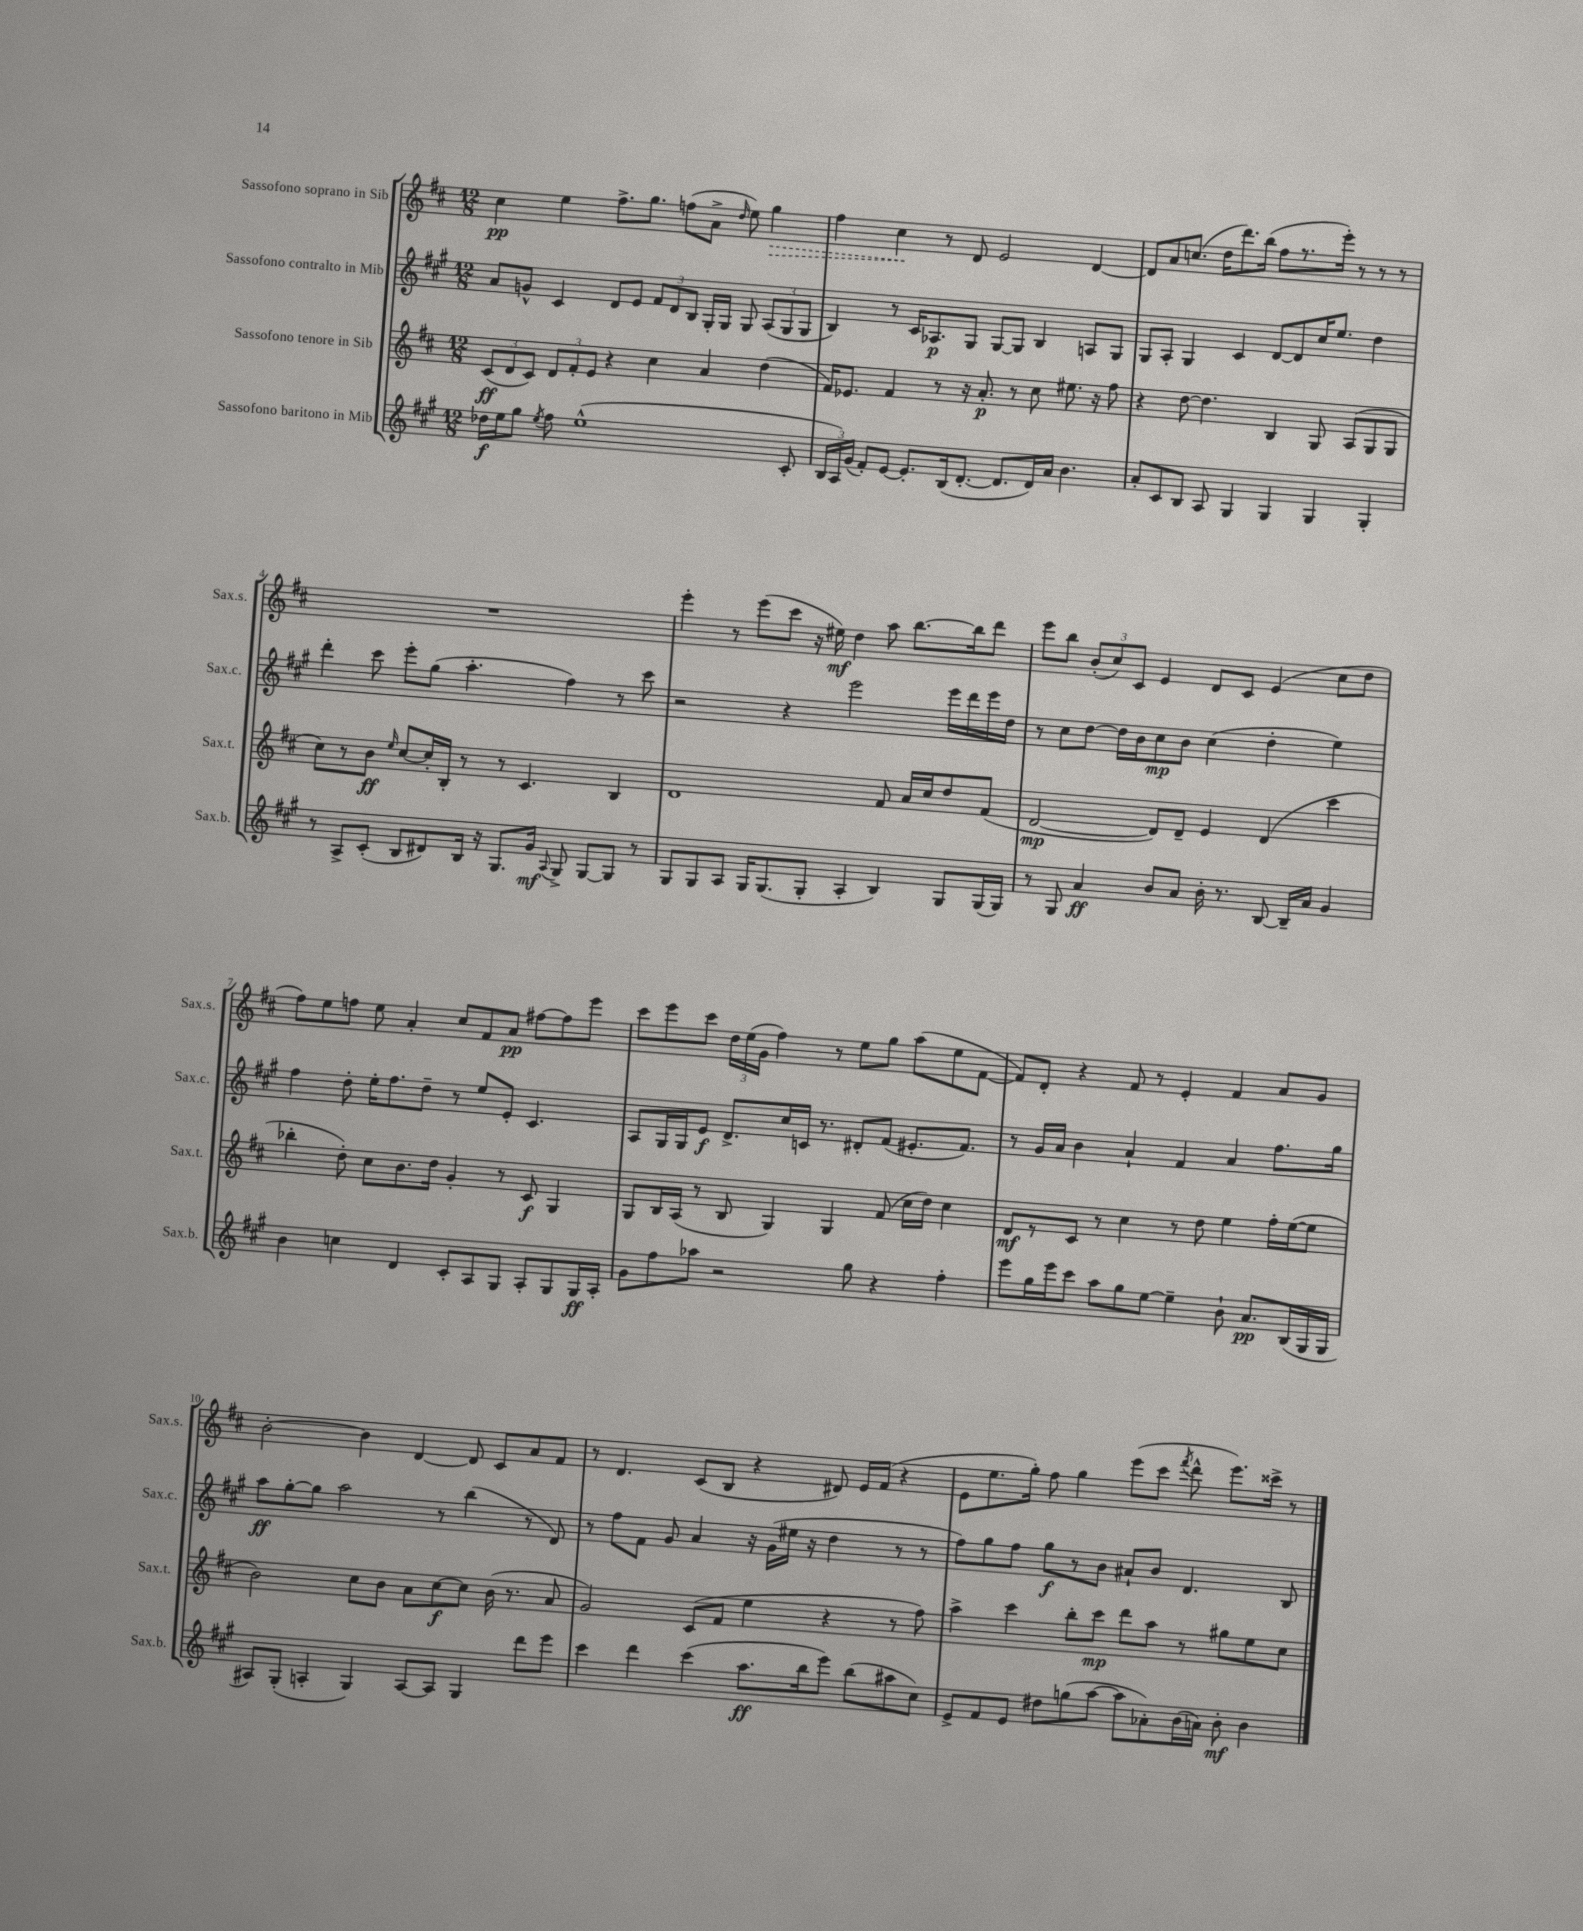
<<
\new StaffGroup <<
\new Staff = "s0" \with { instrumentName = "Sassofono soprano in Sib" shortInstrumentName = "Sax.s." } {
    \clef treble \key d \major \numericTimeSignature \time 12/8
    \autoBeamOff cis''4\pp e''4 fis''8.[-> g''8.] f''8[( a'8]-> \grace { d''16 } e''8) \once \override Hairpin.style = #'dashed-line g''4\> |
    fis''4 cis''4\! r8 d'8 e'2 d'4~ |
    d'8[ a'8 c''8.]( d''16[ d'''8.) b''16]( fis''8[ r8. e'''16]-.) r8 r8 r8 |
    R1. |
    e'''4-. r8 e'''8[( cis'''8] r16 eis''16\mf) d''4 a''8 b''8.[~ b''16 d'''8] |
    e'''8[ b''8] \tuplet 3/2 { b'8[-.( cis''8) cis'8] } e'4 d'8[ cis'8] e'4( cis''8[ d''8] |
    fis''8[) e''8 f''8] e''8 a'4-. cis''8[ fis'8 a'8]\pp fis''8[~ fis''8 e'''8] |
    cis'''8[ e'''8 cis'''8] \tuplet 3/2 { d''16[ e''16( g'16] } fis''4) r8 e''8[ g''8] a''8[( e''8 fis'8]~ |
    fis'8[) d'8]-. r4 fis'8 r8 e'4-. fis'4 a'8[ g'8] |
    b'2~-. b'4 d'4~ d'8 cis'8[ a'8 fis'8] |
    r8 d'4. cis'8[( b8] r4 dis'8) e'16[ fis'16]( r4 |
    e'8[ e''8. g''16]-.) fis''8 g''4 e'''8[( cis'''8] \acciaccatura { fis'''8 } d'''8-^ e'''8.[) cisis'''16]-> r8 \bar "|." |
}
\new Staff = "s1" \with { instrumentName = "Sassofono contralto in Mib" shortInstrumentName = "Sax.c." } {
    \clef treble \key a \major \numericTimeSignature \time 12/8
    \autoBeamOff a'8[ g'8]-^ cis'4 d'8[ e'8] \tuplet 3/2 { fis'8[ d'8 b8] } gis16[-. gis16] gis8 \tuplet 3/2 { a8[( gis8 gis8] } |
    b4) r8 cis'16[ aes8.\p gis8] gis8[~ gis8] b4 a8[ gis8] |
    gis8[ a8]-. gis4 cis'4 d'8[~ d'8 cis''16 e''8.] d''4 |
    d'''4-. cis'''8 e'''8[-. gis''8]( a''4.-. fis''4) r8 cis'''8 |
    r2 r4 e'''2 e'''16[ d'''16 e'''16 d''16] |
    r8 cis''8[ d''8]~ d''16[ b'16 cis''8\mp b'8] cis''4( d''4-. e''4) |
    fis''4 d''8-. e''16[-. fis''8. d''8]-- r8 e''8[ e'8]-. cis'4. |
    a8[ gis16 gis16 e'8]\f d'8.[-> cis''16 c'16] r8. dis'8[-. fis'8]( eis'8.[-. fis'8.]) |
    r8 gis'16[ a'16] b'4 a'4-! fis'4 a'4 fis''8.[ gis''16] |
    a''8[\ff gis''8~-. gis''8] a''2 r8 b''4( r8 d'8) |
    r8 fis''8[ fis'8] gis'8 a'4 r16 gis'16[( eis''16] r16 d''4 r8 r8 |
    fis''8[) gis''8 fis''8] gis''8[\f r8 b'8] ais'8[-! b'8] d'4. b8 \bar "|." |
}
\new Staff = "s2" \with { instrumentName = "Sassofono tenore in Sib" shortInstrumentName = "Sax.t." } {
    \clef treble \key d \major \numericTimeSignature \time 12/8
    \autoBeamOff \tuplet 3/2 { cis'8[\ff( d'8 cis'8]) } \tuplet 3/2 { d'8[ fis'8-. e'8] } r4 cis''4 a'4 d''4( |
    fis'16[) ees'8.] fis'4 r8 r16 a'8.-.\p r8 cis''8 eis''8. r16 fis''8 |
    r4 d''8~ d''4. b4 g8 a8[( g8 g8] |
    cis''8[) r8 b'8]\ff \grace { e''16 } cis''8[~ cis''16-. b16]-. r8 r8 cis'4. b4 |
    d'1 fis'8 a'16[ cis''16 d''8 fis'8]( |
    d'2~\mp d'8[) d'8]-- e'4 d'4( cis'''4 |
    bes''4-. d''8-.) cis''8[ b'8. d''16] g'4-. r8 cis'8\f g4 |
    g8[ b16 a16]( r8 b8 g4) g4 fis'8( cis''16[ d''16]) cis''4 |
    d'8[\mf r8 cis'8] r8 cis''4 r8 d''8 e''4 fis''16[-. e''16~( e''8] |
    b'2) cis''8[ b'8] a'8[ cis''8~\f cis''8] b'16( r8. a'8 |
    g'2) cis'8[( fis'8] e''4 r4 r8 fis''8) |
    a''4-> cis'''4 b''8[-. cis'''8]\mp d'''8[ a''8] r8 gis''8[ e''8 cis''8] \bar "|." |
}
\new Staff = "s3" \with { instrumentName = "Sassofono baritono in Mib" shortInstrumentName = "Sax.b." } {
    \clef treble \key a \major \numericTimeSignature \time 12/8
    \autoBeamOff des''16[\f e''16 gis''8] \acciaccatura { e''8 } fis''8 e''1-^( cis'8-. |
    \tuplet 3/2 { b16[ a16) gis'16]( } fis'8[-.) e'8]~ e'8.[-. b16( d'8.]~-. d'8.[ d'16) a'16] b'4. |
    a'8[-. cis'8 b8] a8 gis4 gis4 gis4 gis4-. |
    r8 a8[-> cis'8]-.( b8[ dis'8) b16] r16 gis8.[ gis'16]\mf \appoggiatura { a8 } gis8-> gis8[~ gis8] r8 |
    gis8[ gis8 a8] gis16[ gis8.( gis8]-. a4-. b4) gis8[ gis16( gis16]) |
    r8 gis8 a'4\ff b'8[ a'8] b'16-. r8. b8~ b16[-- a'16] gis'4 |
    b'4 c''4 d'4 cis'8[-. a8 gis8] a8[-. gis8 gis16\ff a16]-. |
    gis'8[ fis''8 aes''8] r2 gis''8 r4 fis''4-. |
    e'''8[ gis''16 e'''16 cis'''8] a''8[ gis''8 e''8]~ e''4-- b'8-! a'8.[\pp b16( gis16 gis16] |
    ais8[) gis8]-.( a4-. gis4) a8[~ a8] gis4 d'''8[ e'''8] |
    cis'''4 d'''4 cis'''4( a''8.[\ff b''16 e'''8]) b''8[( ais''8 cis''8]) |
    e'8[-> fis'8 e'8] dis''8[ g''8( a''8]~ a''8[ aes'8-.) b'16( a'16]) b'8-.\mf b'4 \bar "|." |
}
>>
>>
